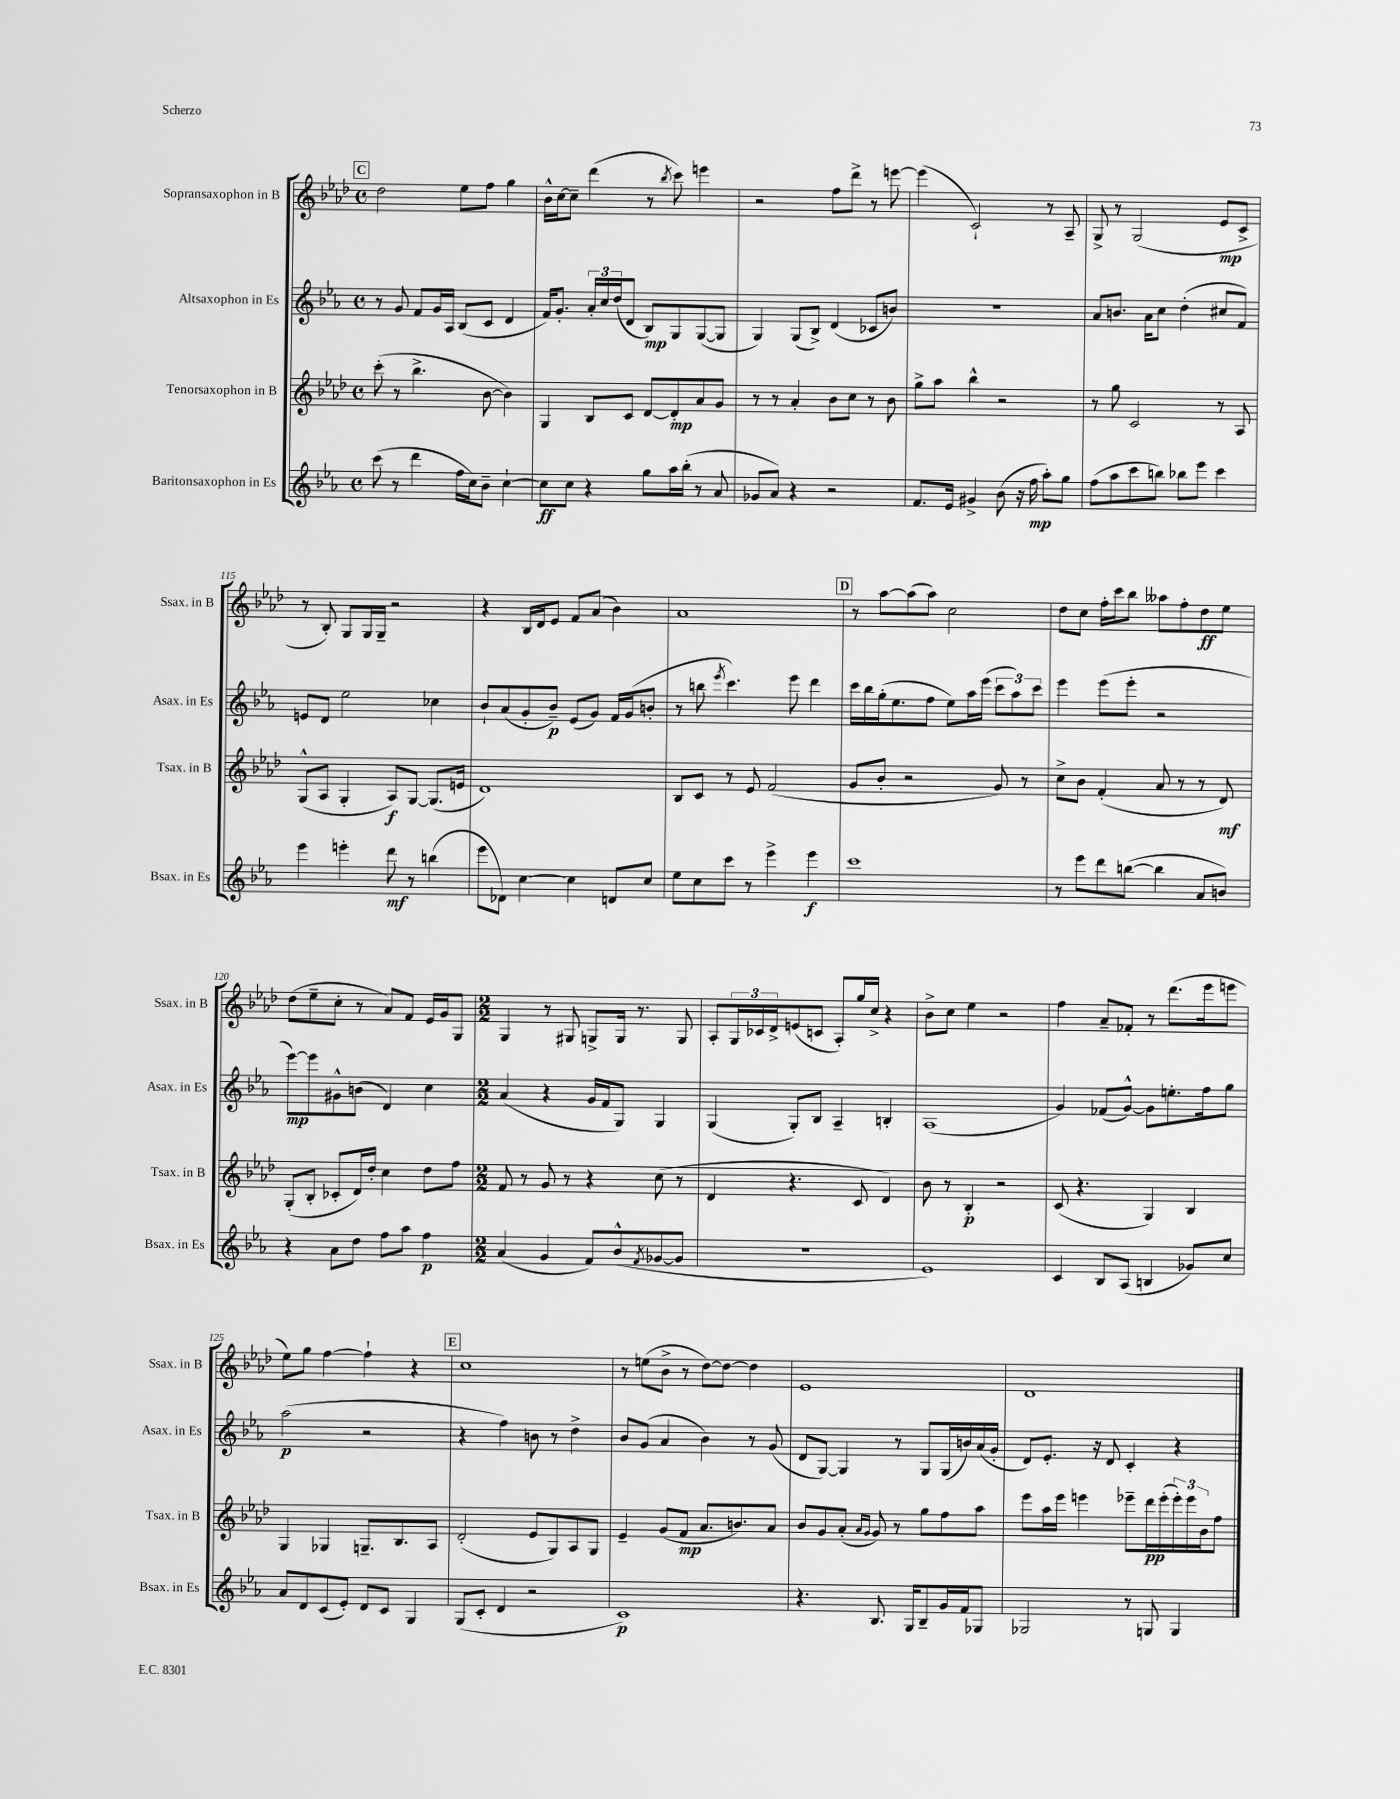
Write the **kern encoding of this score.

**kern	**kern	**kern	**kern
*staff4	*staff3	*staff2	*staff1
*clefG2	*clefG2	*clefG2	*clefG2
*k[b-e-a-]	*k[b-e-a-d-]	*k[b-e-a-]	*k[b-e-a-d-]
*M4/4	*M4/4	*M4/4	*M4/4
*met(c)	*met(c)	*met(c)	*met(c)
(8ccc	(8ccc'	8r	2dd-
8r	8r	8g	.
4ddd	4.bb-^	8f	.
.	.	16g	.
.	.	16A-	.
16ff	.	(8B-	8ee-
16cc)	.	.	.
8b-~	[8b-	8c	8ff
[4cc`	4b-])	4d	4gg
=	=	=	=
8cc]	4G	16f)	16b-^^
.	.	8.g'	[16cc
8cc	.	.	8cc~]
4r	8B-	24a-'	(4ddd-
.	.	24cc	.
.	.	(24dd	.
.	8c	8d	.
8gg	[8d-	8B-)	8r
.	.	.	8qbb-
16aa-	8d-']	8G	8ccc)
(16bb-'	.	.	.
8r	8a-	([8G	4eee
8a-	8g	8G]	.
=	=	=	=
8g-	8r	4G)	2r
8a-)	8r	.	.
4r	4a-'	(8G	.
.	.	8B-^)	.
2r	8b-	(4d	8ff
.	8cc	.	8ddd-^
.	8r	8c-	8r
.	8b-	8b)	[8eee
=	=	=	=
8.f	8gg^	1r	(4eee]
.	8aa-	.	.
16e-	.	.	.
4g#^	4bb-^^	.	2c`)
(8b-	2r	.	.
16r	.	.	.
16ff	.	.	.
8aa-')	.	.	8r
8gg	.	.	8A-~
=	=	=	=
(8ff	8r	8a-	8G^
8aa-	8gg	8.b	8r
8ccc	2c	.	(2G
.	.	16a-	.
8bb)	.	8cc	.
8bb-	.	(4dd'	.
8eee-	.	.	.
4ccc	8r	8cc#	8e-
.	8A-	8f)	8c^
=	=	=	=
4eee-	(8G^^	8e	8r
.	8A-	8d	8B-')
4eee'	4G'	2ee-	8G
.	.	.	16G
.	.	.	16G~
8ddd	8A-)	.	2r
8r	[8G	.	.
(4bb	(8.G]	4cc-	.
.	16e	.	.
=	=	=	=
8eee-	1d-)	8b-`	4r
8d-)	.	(8a-	.
[4cc	.	8g'	16B-
.	.	.	16d-
.	.	8b-~)	8e-
4cc]	.	(8e-	8f
.	.	8g)	(8a-
8d	.	16f	4b-)
.	.	(16g	.
8cc	.	8b'	.
=	=	=	=
8ee-	8B-	8r	1a-
8cc	8c	8bb	.
.	.	8qeee-	.
8ccc	8r	4.ccc)	.
8r	8e-	.	.
4eee-^	(2f	.	.
.	.	8eee-	.
4eee-	.	4ddd	.
=	=	=	=
1ccc	8g	16ccc	8r
.	.	16bb-	.
.	8b-'	(16gg'	[8aa-
.	.	8.ee-	.
.	2r	.	(8aa-]
.	.	8ff	8aa-)
.	.	8ee-)	2cc
.	.	16aa-	.
.	.	(16eee-	.
.	8g)	12ccc	.
.	.	12aa-)	.
.	8r	.	.
.	.	12ccc	.
=	=	=	=
8r	8cc^	4eee-	8dd-
8eee-	8b-	.	8cc
8ddd	(4f'	(8eee-	16ff'
.	.	.	16ccc
([8bb	.	8eee-'	8bb-
4bb]	8a-	2r	8aa--
.	8r	.	8ff'
8a-	8r	.	8dd-
8b)	8d-)	.	8ee-
=	=	=	=
4r	(8G'	[8eee-)	(8dd-
.	8B-'	8eee-]	8ee-~
8a-	8c-'	8g#^^	8cc'
8dd	16d-)	(8b	8r
.	16dd-'	.	.
8ff	4cc	4d)	8a-)
8aa-	.	.	8f
4ff	8dd-	4cc	16e-
.	.	.	16g
.	8ff	.	8G
=	=	=	=
*M2/2	*M2/2	*M2/2	*M2/2
(4a-	8f	(4a-	4G
.	8r	.	.
4g	8g	4r	8r
.	8r	.	8G#
8f)	4r	16g	8G^
.	.	16f	.
(8b-^^	.	8G)	16G
.	.	.	8.r
8qf	.	.	.
[8g-	(8cc	4G	.
8g-]	8r	.	8G
=	=	=	=
1r	4d-	(4G	8A-'
.	.	.	24G
.	.	.	24c-
.	.	.	24d-^
.	4.r	8G')	(8e
.	.	8B-	8c
.	.	4A-~	8A-')
.	8c	.	16gg
.	.	.	16cc^
.	4d-)	4B'	4r
=	=	=	=
1e-)	8b-	(1A-	8b-^
.	8r	.	8cc
.	4B-'	.	4ee-
.	2r	.	2r
=	=	=	=
4c	(8c	4g)	4ff
.	4.r	.	.
8B-	.	(8f-	8a-~
(8A-	.	[8g^^)	8f-'
4B	4G)	8g]	8r
.	.	8.ee'	(8.ddd-
8g-)	4B-	.	.
.	.	16ff	16eee-
8cc	.	8gg	8eee
=	=	=	=
8a-	4G	(2aa-	8ee-)
8d	.	.	8gg
(8c	4G-	.	[4ff
8e-')	.	.	.
8d	8.G~	2r	4ff`]
8c	.	.	.
.	8.B-	.	.
4G	.	.	4r
.	8A-	.	.
=	=	=	=
(8G	(2d-'	4r	1cc
8c'	.	.	.
4d	.	4ff)	.
2r	8e-	8b	.
.	8G)	8r	.
.	8A-	4dd^	.
.	8G	.	.
=	=	=	=
1c)	4e-~	8b-	8r
.	.	(8g	(8ee
.	(8g	4a-	8b-^
.	8f	.	8r
.	8.a-	4b-)	[8dd-)
.	.	.	8dd-_
.	8.b)	.	.
.	.	8r	4dd-]
.	8a-	(8g	.
=	=	=	=
4.r	8b-	8d	1e-
.	8g	[8G)	.
.	(8a-'	4G]	.
.	16qqa-	.	.
.	16qqg	.	.
8.B-	8g)	.	.
.	8r	8r	.
16G	.	.	.
8B-~	8gg	8G	.
16g	8ff	(16G	.
16f	.	16b)	.
8G-	8aa-	(16a-	.
.	.	16g'	.
=	=	=	=
2G-	8eee-	8d)	1d-
.	16aa-	8.e-'	.
.	16eee-	.	.
.	4eee	.	.
.	.	16r	.
.	.	8d	.
8r	8eee-~	4c'	.
8G	16ddd-	.	.
.	(16eee-'	.	.
4G	24eee-')	4r	.
.	24eee-	.	.
.	24b-	.	.
.	8ff	.	.
==	==	==	==
*-	*-	*-	*-
